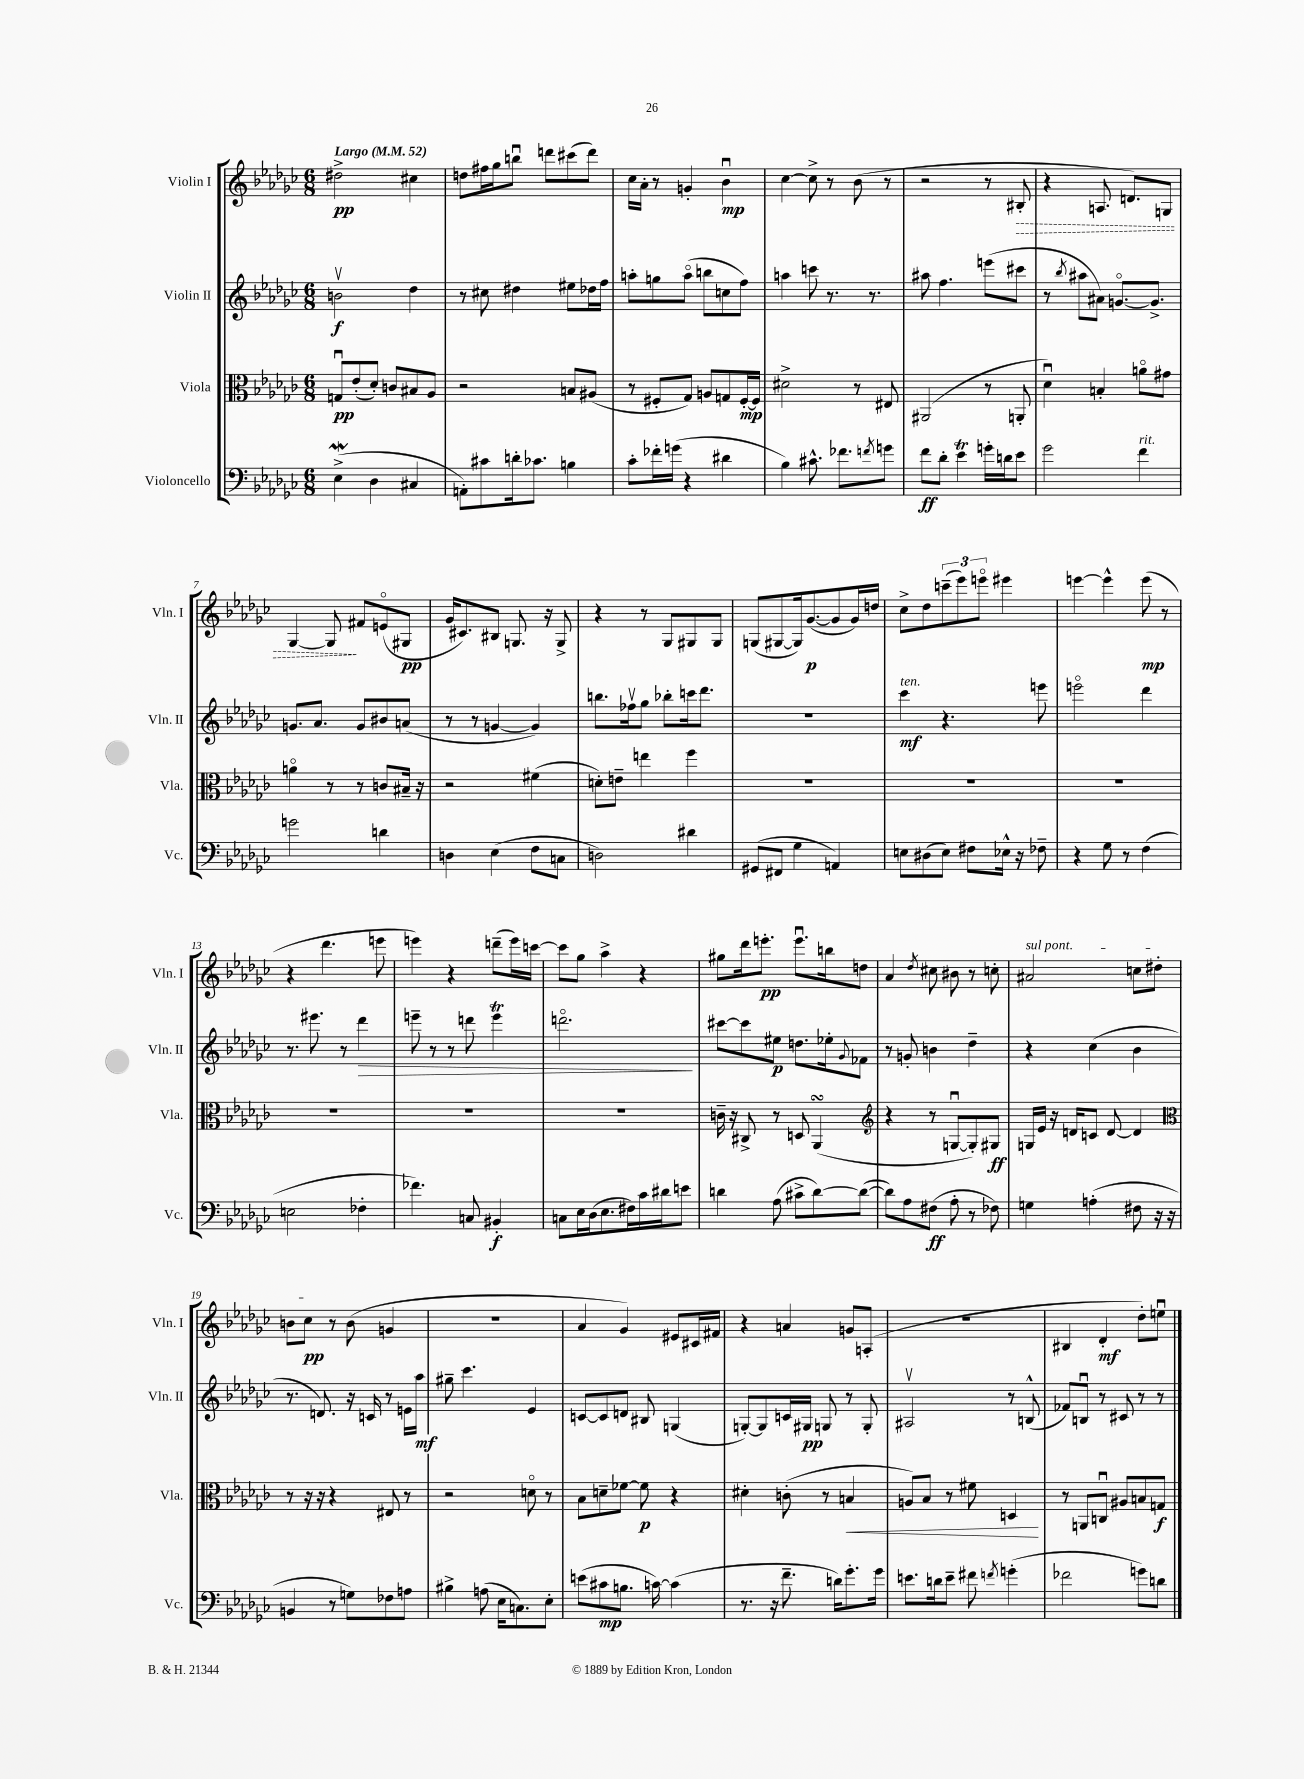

**kern	**kern	**kern	**kern
*staff4	*staff3	*staff2	*staff1
*clefF4	*clefC3	*clefG2	*clefG2
*k[b-e-a-d-g-c-]	*k[b-e-a-d-g-c-]	*k[b-e-a-d-g-c-]	*k[b-e-a-d-g-c-]
*M6/8	*M6/8	*M6/8	*M6/8
*MM52	*MM52	*MM52	*MM52
(4E-^	8Gu	2bv	2dd#^
.	(8e-'	.	.
4D-	8d-')	.	.
.	8c	.	.
4C#	8B#	4dd-	4cc#
.	8A-	.	.
=	=	=	=
8AA')	2r	8r	8dd
8c#	.	8cc#	16ff#
.	.	.	16gg-
16d'	.	4dd#	8bbu
8.c-	.	.	.
.	.	.	8ddd
4B	8B	8ee#	(8ccc#
.	(8A#	16dd-	8ddd)
.	.	16ff	.
=	=	=	=
8c-'	8r	8aa'	16cc-
.	.	.	16a-'
16f-'	8F#'	8gg	8r
(16g	.	.	.
4r	8G-)	(8aao	4g'
.	8A	8bb	.
4d#	8G	8cc	4b-u
.	[16F#'	8ff)	.
.	16F#]	.	.
=	=	=	=
4B-)	2d#^	4aa	[4cc-
8.c#^^	.	8ccc	8cc-^]
.	.	8.r	8r
8.f-	.	.	.
.	8r	.	(8b-
.	.	8.r	.
8qf	.	.	.
8g	8E#	.	8r
=	=	=	=
8f	(2AA#	8aa#	2r
8d-'	.	4.ff	.
4e-	.	.	.
16g'	8r	(8eee	8r
16d	.	.	.
8e-	8AA'	8ccc#	8B#'
=	=	=	=
2g-	4d-u)	8r	4r
.	.	8qbb-	.
.	.	8aa#	.
.	4B'	8a#)	8.A
.	.	[8.go	.
.	.	.	8.d)
4f	8ao	.	.
.	.	8.g^]	.
.	8g#	.	8G
=	=	=	=
2g	4ao	8.g	[4G-
.	.	8.a-	.
.	8r	.	8G-]
.	8r	8g	8f#
4d	8c	8b#	(8eo
.	16B#~	(8a	8G#
.	16r	.	.
=	=	=	=
4D	2r	8r	16g-
.	.	.	8.c#)
.	.	8r	.
(4E-	.	[4g	8B#
.	.	.	8.G
8F	(4f#	4g])	.
.	.	.	16r
8C	.	.	8G^
=	=	=	=
2D)	8d')	8.bb	4r
.	8e~	.	.
.	.	16ff-v	.
.	4ee	8gg-	8r
.	.	8bb-'	8G-
4d#	4ff	16ccc	8G#
.	.	8.ddd-	.
.	.	.	8G#
=	=	=	=
(8GG#	2.r	2.r	(8G
8FF#	.	.	[8G#
4G-	.	.	16G#])
.	.	.	([8.g-
4AA)	.	.	8g-]
.	.	.	16g-)
.	.	.	16dd
=	=	=	=
8E	2.r	4ccc-	8cc-^
(8D#	.	.	8dd-
8E)	.	4.r	(12ccc~
.	.	.	12eee-)
8F#	.	.	.
.	.	.	12eeeo
16E-^^	.	.	4eee#
16r	.	.	.
8F-~	.	8eee	.
=	=	=	=
4r	2.r	2eeeo	[4eee
8G-	.	.	4eee^^]
8r	.	.	.
(4F	.	4ddd-	(8eee
.	.	.	8r
=	=	=	=
2E	2.r	8.r	4r
.	.	8.eee#	.
.	.	.	4.ddd-
.	.	8r	.
4F-'	.	4ddd-	.
.	.	.	8eee
=	=	=	=
4.f-)	2.r	8eee~	4eee)
.	.	8r	.
.	.	8r	4r
8C	.	8ddd	.
4BB#'	.	4eee	(8ddd~
.	.	.	16eee)
.	.	.	[16ccc
=	=	=	=
8C	2.r	2.dddo	8ccc]
16E-	.	.	8gg-
(16D-	.	.	.
8.E-	.	.	4aa-^
16F#)	.	.	.
16c-	.	.	4r
16d#	.	.	.
8e	.	.	.
=	=	=	=
4d	16c~	[8ccc#	8gg#
.	16r	.	.
.	8C#^	8ccc#]	16ddd-
.	.	.	8.eee'
(8A-	8r	8ee#	.
8c#^	8D	8.dd	8.eeeu
[8d)	(4AA-	.	.
.	.	16ee-'	16bb
.	.	8qqg-	.
(8d_	.	8f-	8dd
=	=	=	=
*	*clefG2	*	*
8d])	4r	8r	4a-
8A-	.	8g'	.
.	.	.	8qdd-
(8F#	8r	4b	8cc#
8A-'	[8Gu	.	8b#
8r	8G'])	4dd-~	8r
8F-)	8G#	.	8cc'
=	=	=	=
4G	16G	4r	2a#
.	16e-	.	.
.	16r	.	.
.	16d	.	.
(4A'	8c	(4cc-	.
.	[8d	.	.
8F#	4d]	4b-	8cc
16r	.	.	8dd#'
16r	.	.	.
=	=	=	=
*	*clefC3	*	*
4BB	8r	8.r	8b
.	16r	.	8cc-
.	16r	8.d)	.
8r	4r	.	8r
8G)	.	16r	(8b
.	.	16c	.
8F-	8E#	8r	4g
8A	8r	16e	.
.	.	16aa-	.
=	=	=	=
4B#^	2r	8gg#~	2.r
.	.	4.ccc-	.
(8A	.	.	.
16E-	.	.	.
8.C)	.	.	.
.	8do	4e-	.
8E-'	8r	.	.
=	=	=	=
(8e	8B-	[8c	4a-
8c#	8d~	8c]	.
8.B	[8f-	8d	4g-)
.	8f-]	8B#	.
[16c)	.	.	.
(4c]	4r	(4G	8e#
.	.	.	16c#
.	.	.	16f#
=	=	=	=
8.r	4d#'	[8G')	4r
.	.	8G]	.
16r	.	.	.
8.f~	(8c'	16c	4a
.	.	16G#	.
.	8r	8G	.
16d)	.	.	.
8.g-'	4B	8r	8g
.	.	8G'	(8A'
16g-	.	.	.
=	=	=	=
8.e	8A)	2A#v	2.r
.	8B-	.	.
16d	.	.	.
8e~	8r	.	.
8f#	8f#	.	.
8qf	.	.	.
(4g'	4D	8r	.
.	.	(8B^^	.
=	=	=	=
2f-	8r	8f-)	4B#
.	8AA	8Bu	.
.	8Cu	8r	4d-'
.	8A#	8c#	.
8g)	8B	8r	8dd-')
8d	8G	8r	8eeu
==	==	==	==
*-	*-	*-	*-
